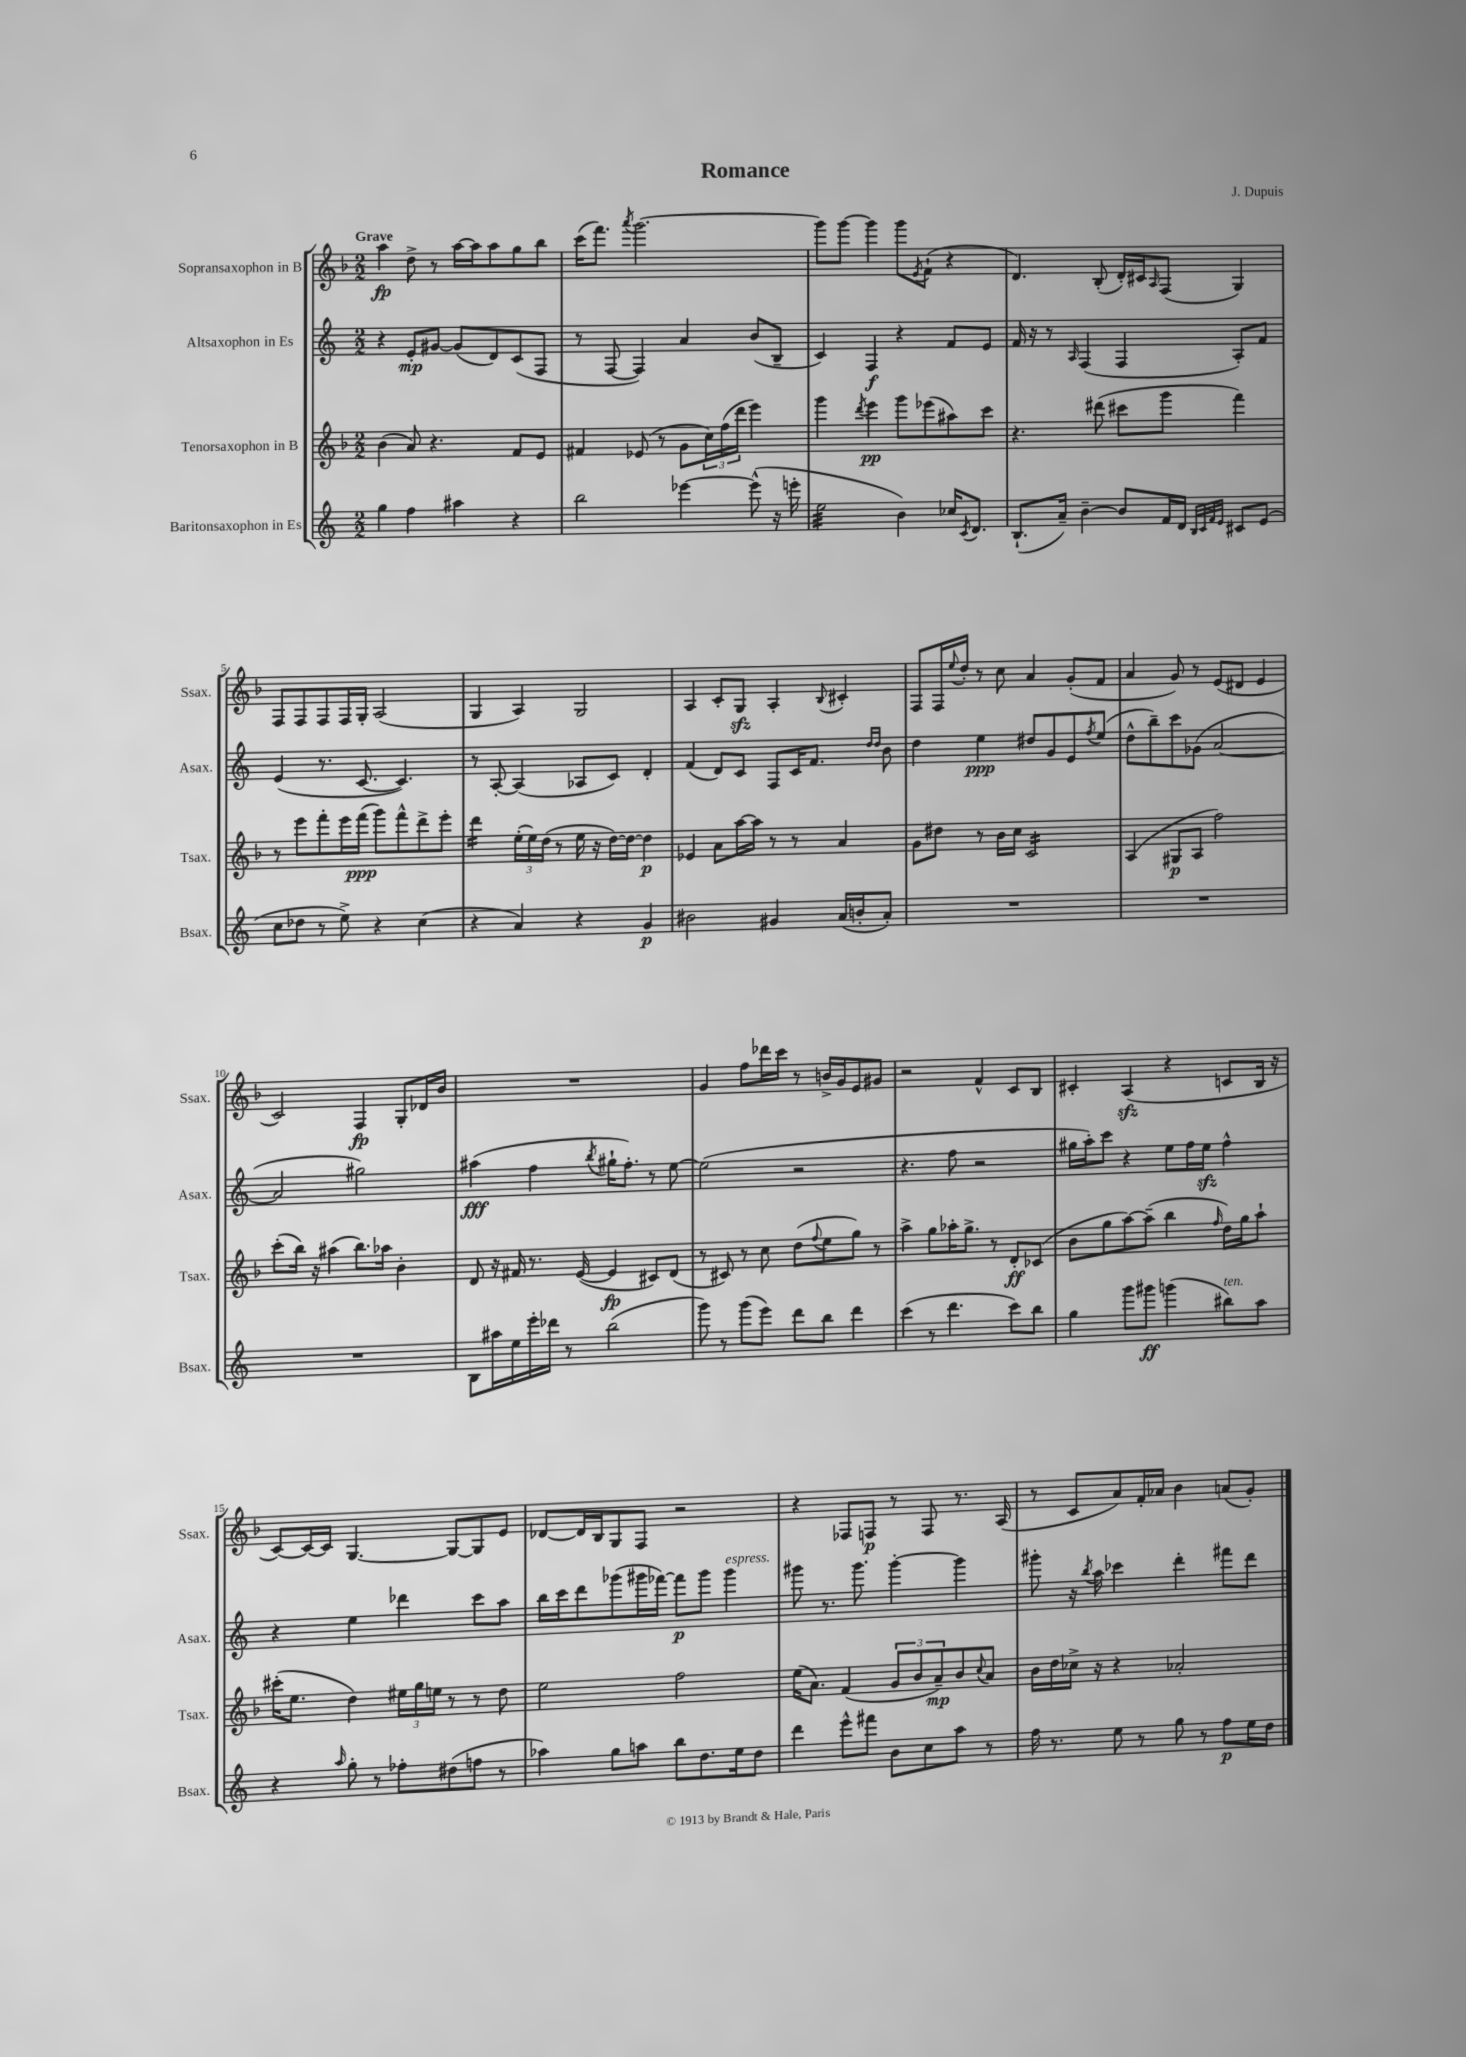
\header { title = "Romance" composer = "J. Dupuis" }
<<
\new StaffGroup <<
\new Staff = "s0" \with { instrumentName = "Sopransaxophon in B" shortInstrumentName = "Ssax." } {
    \clef treble \key f \major \numericTimeSignature \time 2/2 \tempo "Grave"
    a''4\fp d''8-> r8 a''16~ a''16 a''8 g''8 bes''8 |
    c'''16( f'''8.) \acciaccatura { a'''8 } g'''2.~ |
    g'''8 g'''8~ g'''4 g'''8 \acciaccatura { e'8 } f'8-!( r4 |
    d'4.) bes8-.( d'16-.) cis'16 \grace { a16 } f8( g4) |
    f8 f8 f8 f16 g16-. a2( |
    g4 a4) g2 |
    a4 c'8-. g8\sfz a4-. \appoggiatura { bes8 } cis'4-. |
    f8 f16 \appoggiatura { e''8 } d''16-. r8 c''8 a'4 g'8-.( f'8 |
    a'4 g'8) r8 e'8( dis'8 e'4 |
    c'2) f4\fp g8-. des'16 bes'16 |
    R1 |
    g'4 f''8 des'''16 c'''16 r8 b'16-> g'16 e'8 gis'8 |
    r2 f'4-^ c'8 bes8 |
    cis'4-. a4\sfz( r4 c'8 bes16 r16 |
    c'8~) c'16~ c'16 g4.~ g8~ g8 e'8 |
    des'8~ des'16 bes16 g8 f8 r2 |
    r4 fes8 f8\p r8 f8 r8. a16( |
    r8 c'8 a'8) f'16-. aes'16 bes'4 a'8( g'8-.) \bar "|." |
}
\new Staff = "s1" \with { instrumentName = "Altsaxophon in Es" shortInstrumentName = "Asax." } {
    \clef treble \key c \major \numericTimeSignature \time 2/2
    r4 e'8-.\mp gis'8~ gis'8( d'8) c'8( f8 |
    r8 f8~ f4) a'4 b'8( b8-- |
    c'4) f4\f r4 f'8 e'8 |
    f'16 r16 r8 \grace { a16 } f4( f4 a8-.) f'8 |
    e'4( r8. c'8.~ c'4.) |
    r8 a8~-. a4( aes8 c'8) d'4-. |
    f'4( d'8) c'8 f8 c'16 f'8. \grace { d''16 d''16 } b'8 |
    d''4 e''4\ppp dis''8 g'8 e'8 \acciaccatura { f''8 } e''8( |
    d''8-^ b''8--) c'''8 ges'8( a'2~ |
    a'2 gis''2) |
    ais''4\fff( f''4 \acciaccatura { b''8 } gis''16-! f''8.-.) r8 e''8~ |
    e''2( r2 |
    r4. f''8 r2 |
    gis''16 a''16-.) c'''8 r4 e''8 f''16 e''16\sfz f''4-^ |
    r4 e''4 des'''4 c'''8 a''8 |
    b''16 c'''16 d'''8 ges'''8( gis'''16 fes'''16~) fes'''8\p gis'''8 gis'''4^\markup { \italic "espress." } |
    gis'''8 r8. gis'''8. gis'''4~-. gis'''4 |
    gis'''8-. r16 \acciaccatura { b''8 } a''16 ces'''4 d'''4-. fis'''8 d'''8 \bar "|." |
}
\new Staff = "s2" \with { instrumentName = "Tenorsaxophon in B" shortInstrumentName = "Tsax." } {
    \clef treble \key f \major \numericTimeSignature \time 2/2
    bes'4( a'8) r4. f'8 e'8 |
    fis'4 ees'8( r8 g'8 \tuplet 3/2 { c''16) f''16( d'''16 } e'''4) |
    g'''4 \acciaccatura { d'''8 } e'''4\pp g'''8 ees'''8( ais''8) c'''8 |
    r4. dis'''8( cis'''8 g'''8 f'''4) |
    r8 e'''8 f'''8-. e'''16 f'''16\ppp( g'''8) f'''8-^ d'''8-> e'''8-. |
    d'''4:16 \tuplet 3/2 { e''16-.( e''16) d''16( } r8 e''16 r16 d''16~) d''16~ d''4\p |
    ees'4 a'8 a''16~ a''16 r8 r8 a'4 |
    g'8 dis''8 r8 bes'16 c''16 c'2:16 |
    a4( gis8\p a8 f''2) |
    c'''8-.( bes''16) r16 ais''4( bes''8.) aes''16 bes'4-. |
    d'8 r16 fis'16 r8. e'16~( e'4\fp cis'8) d'8( |
    r8 cis'8) r8 c''8 d''8( \appoggiatura { f''8 } e''8 g''8) r8 |
    a''4-> g''8 aes''16-. g''8.-> r8 d'8-.\ff ces'8( |
    bes'8 g''8 a''8~) a''8--( bes''4 \grace { f''16 } d''16) g''16 a''8-! |
    cis'''16-.( e''8. d''4) \tuplet 3/2 { eis''16 g''16 e''16 } r8 r8 d''8 |
    e''2 f''2 |
    e''16( a'8.) f'4( \tuplet 3/2 { g'8 bes'8 a'8--\mp) } bes'8 \appoggiatura { c''8 } a'8 |
    bes'16 d''16 ces''16-> r16 r4 aes'2-. \bar "|." |
}
\new Staff = "s3" \with { instrumentName = "Baritonsaxophon in Es" shortInstrumentName = "Bsax." } {
    \clef treble \key c \major \numericTimeSignature \time 2/2
    g''4 f''4 ais''4 r4 |
    b''2 ees'''4~ ees'''8-^( r16 e'''16-. |
    e''2:32 b'4) ces''16 \acciaccatura { c'8 } d'8. |
    b8.-!( a'16--) b'4~-- b'8 f'16 d'16 \grace { b32 c'32 f'32 e'32 } cis'8 e'8( |
    c''8 des''8 r8 e''8->) r4 c''4( |
    r4 a'4) r4 g'4\p |
    bis'2 gis'4 a'16( b'16-. a'8-.) |
    R1 |
    R1 |
    R1 |
    b8 ais''16 e''16 e'''16-. des'''16 r8 b''2( |
    g'''8) r8 g'''8( e'''8) d'''8 b''8 d'''4 |
    c'''4( r8 d'''4. c'''8) b''8 |
    g''4 g'''8 gis'''8\ff g'''4( bis''8^\markup { \italic "ten." }) a''8 |
    r4 \grace { a''16 } g''8-. r8 fes''8-. dis''8( f''8 r8 |
    aes''4) g''8 a''8 b''8 d''8. e''16 d''8 |
    d'''4 e'''8-^ fis'''8 b'8 c''8 a''8 r8 |
    f''16 r8. e''8 r8 g''8 r8 f''8\p e''16 d''16 \bar "|." |
}
>>
>>
